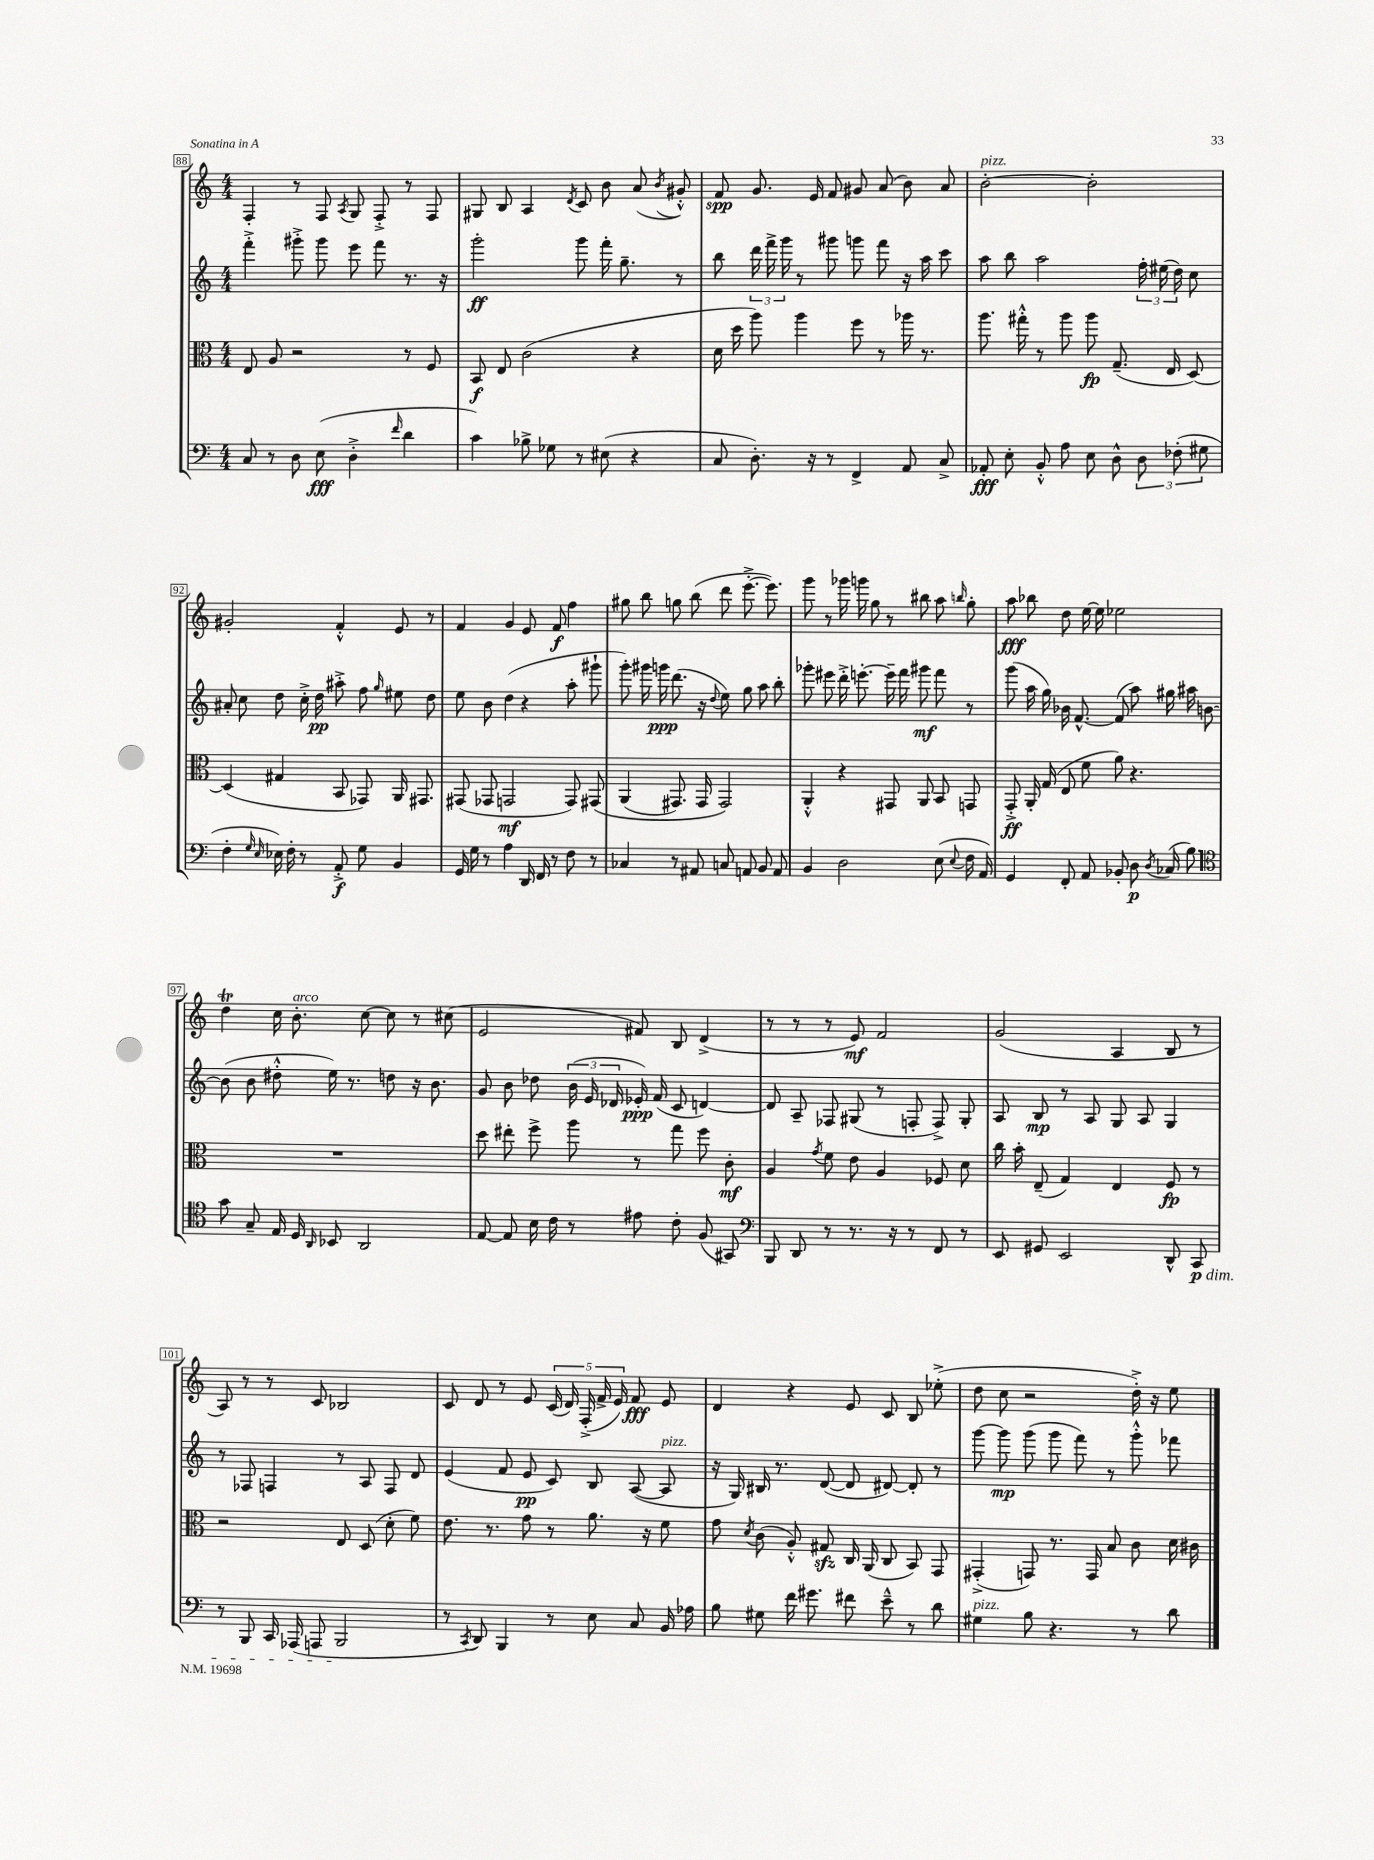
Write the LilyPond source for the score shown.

<<
\new StaffGroup <<
\new Staff = "s0" {
    \clef treble \key c \major \numericTimeSignature \time 4/4
    \autoBeamOff f4-. r8 f8 \acciaccatura { a8 } g8 f8-.-> r8 f8 |
    gis8 b8 a4 \acciaccatura { d'8 } c'8 b'8 a'8( \acciaccatura { b'8 } gis'8-.-^) |
    f'8\spp g'8. e'16 f'8 gis'8 a'8( b'8) a'8 |
    b'2~-.^\markup { \italic "pizz." } b'2-. |
    gis'2-. f'4-.-^ e'8 r8 |
    f'4 g'4 e'8 f'8\f f''4 |
    gis''8 b''8 g''8 b''8( d'''8 e'''8.~-.-> e'''8.) |
    g'''8 r8 ges'''16 g'''16 g''8 r8 bis''8 a''8 \grace { b''16 } g''8-. |
    a''8\fff bes''8 d''8 e''16~ e''16 ees''2 |
    d''4\trill c''16 b'8.-.^\markup { \italic "arco" } c''8~ c''8 r8 cis''8( |
    e'2 fis'8) b8 d'4->( |
    r8 r8 r8 e'8\mf) f'2 |
    g'2( a4 b8 r8 |
    a8) r8 r8 c'8 bes2 |
    c'8 d'8 r8 e'8 \tuplet 5/4 { c'16( d'16) f16-.->( f'16-> e'16) } f'8\fff e'8 |
    d'4 r4 e'8 c'8 b8 ees''8-.->( |
    d''8 c''8 r2 d''16-.->) r16 e''8 \bar "|." |
}
\new Staff = "s1" {
    \clef treble \key c \major \numericTimeSignature \time 4/4
    \autoBeamOff f'''4-.-> gis'''8-.-> gis'''8 e'''8 f'''8 r8. r16 |
    g'''2-.\ff g'''8 f'''16-. g''8.-- r8 |
    b''8 \tuplet 3/2 { d'''16 f'''16-> g'''16 } r8 gis'''8 g'''8 f'''8 r16 a''16 c'''8 |
    a''8 b''8 a''2 \tuplet 3/2 { f''16-. eis''16( d''16) } c''8 |
    ais'8-. c''8 d''8 c''16-.-> d''16\pp ais''8-.-> f''8 \grace { g''16 } eis''8 d''8 |
    e''8 b'8 d''4( r4 a''8-. gis'''8-! |
    g'''8-.) gis'''16 g'''16\ppp d'''8.( r16 \appoggiatura { d''8 } e''8) g''8 a''8 b''8-. |
    ges'''8-. eis'''8 d'''16-.-> e'''8.~-. e'''16-- f'''16 gis'''8\mf f'''8 r8 |
    g'''8( a''16 g''16) bes'16 f'8.~-^ f'8( a''8) gis''16 ais''16 b'8~ |
    b'8( b'8 dis''8-.-^ e''16) r8. d''8 r16 b'8. |
    g'8 b'8 des''8 \tuplet 3/2 { b'16( e'16 des'16 } ees'16-.\ppp) f'16( c'8 d'4~) |
    d'8 a8-- fes8 gis8( r8 f8-. f8->) gis8-. |
    a8 b8\mp r8 a8 g8 a8 g4 |
    r8 fes8 f4 r8 a8 f8 d'8 |
    e'4( f'8 e'8\pp c'8) b8 a8~( a8^\markup { \italic "pizz." } |
    r16 g16) bis16 r8. d'8~( d'8 dis'8~) dis'8-. r8 |
    g'''8~ g'''8\mp g'''8( g'''8 f'''8) r8 g'''8-.-^ fes'''8 \bar "|." |
}
\new Staff = "s2" {
    \clef alto \key c \major \numericTimeSignature \time 4/4
    \autoBeamOff e8 a8 r2 r8 f8 |
    b,8\f e8 c'2( r4 |
    d'16 d''16 a''8) a''4 f''8 r8 aes''16 r8. |
    a''8. gis''16-.-^ r8 a''8 a''8\fp g8.--( e16 d8~) |
    d4( gis4 b,8 ges,8) a,16 gis,8. |
    gis,8( ges,8 g,2\mf g,8) gis,8\( |
    a,4( gis,8.) gis,16 gis,2\) |
    a,4-.-^ r4 gis,8 a,8 b,8 g,8 |
    g,8-.->\ff a,16-. g16( e8 f'8 a'8) r4. |
    R1 |
    d''8 eis''8-. f''8-> a''8 r8 g''8 f''8 c'8-.\mf |
    a4 \acciaccatura { g'8 } f'8 e'8 a4 fes8 d'8 |
    c''16 b'16-. e8--( g4) e4 f8\fp r8 |
    r2 e8 d8( d'8-. f'8) |
    e'8. r8. g'8 r8 a'8. r16 f'8 |
    g'8 \acciaccatura { d'8 } c'8( a8-.-^) gis8\sfz c16 a,16( c8 b,8) g,8 |
    gis,4-.->( g,8) r8. g,16 b8 c'8 d'16 cis'16 \bar "|." |
}
\new Staff = "s3" {
    \clef bass \key c \major \numericTimeSignature \time 4/4
    \autoBeamOff c8 r8 d8 e8\fff( d4-.-> \grace { f'16 } d'4 |
    c'4) bes8-> ges8 r8 eis8( r4 |
    c8 d8.-.) r16 r8 f,4-> a,8 c8-> |
    aes,8-.\fff e8-. b,8-.-^ a8 e8 d8-^ \tuplet 3/2 { d8 fes8-.( gis8 } |
    f4-. \grace { g16 e16 } ees16) f16-. r8 a,8-.->\f g8 b,4 |
    g,16 g16 r8 a4 d,16 f,16 r8 f8 r8 |
    ces4 r8 ais,8 c8 a,8 b,8 a,8 |
    b,4 d2 e8( \appoggiatura { e8 } f16 a,16) |
    g,4 f,8-. a,8 bes,8-. d8\p \acciaccatura { d8 } ces16( b8.) |
    \clef tenor g'8 g8-- e16 d16 \grace { a,16 } bes,8 a,2 |
    e8~ e8 b16 c'16 r8 eis'8 c'8-. f8( gis,8) |
    \clef bass b,,8 d,8 r8 r8. r16 r8 f,8 r8 |
    e,8 gis,8 e,2 d,8-^ c,8\p\dim |
    r8 b,,8 c,16 aes,,16( a,,8 b,,2\! |
    r8 \acciaccatura { c,8 } d,8) b,,4 r8 e8 c8 b,16 aes16 |
    b8 gis8 f'16 gis'8. fis'8 e'8---^ r8 d'8 |
    gis4^\markup { \italic "pizz." } b8 r4. r8 d'8 \bar "|." |
}
>>
>>
\layout { \context { \Score currentBarNumber = #88 \override BarNumber.stencil = #(make-stencil-boxer 0.1 0.3 ly:text-interface::print) } }
